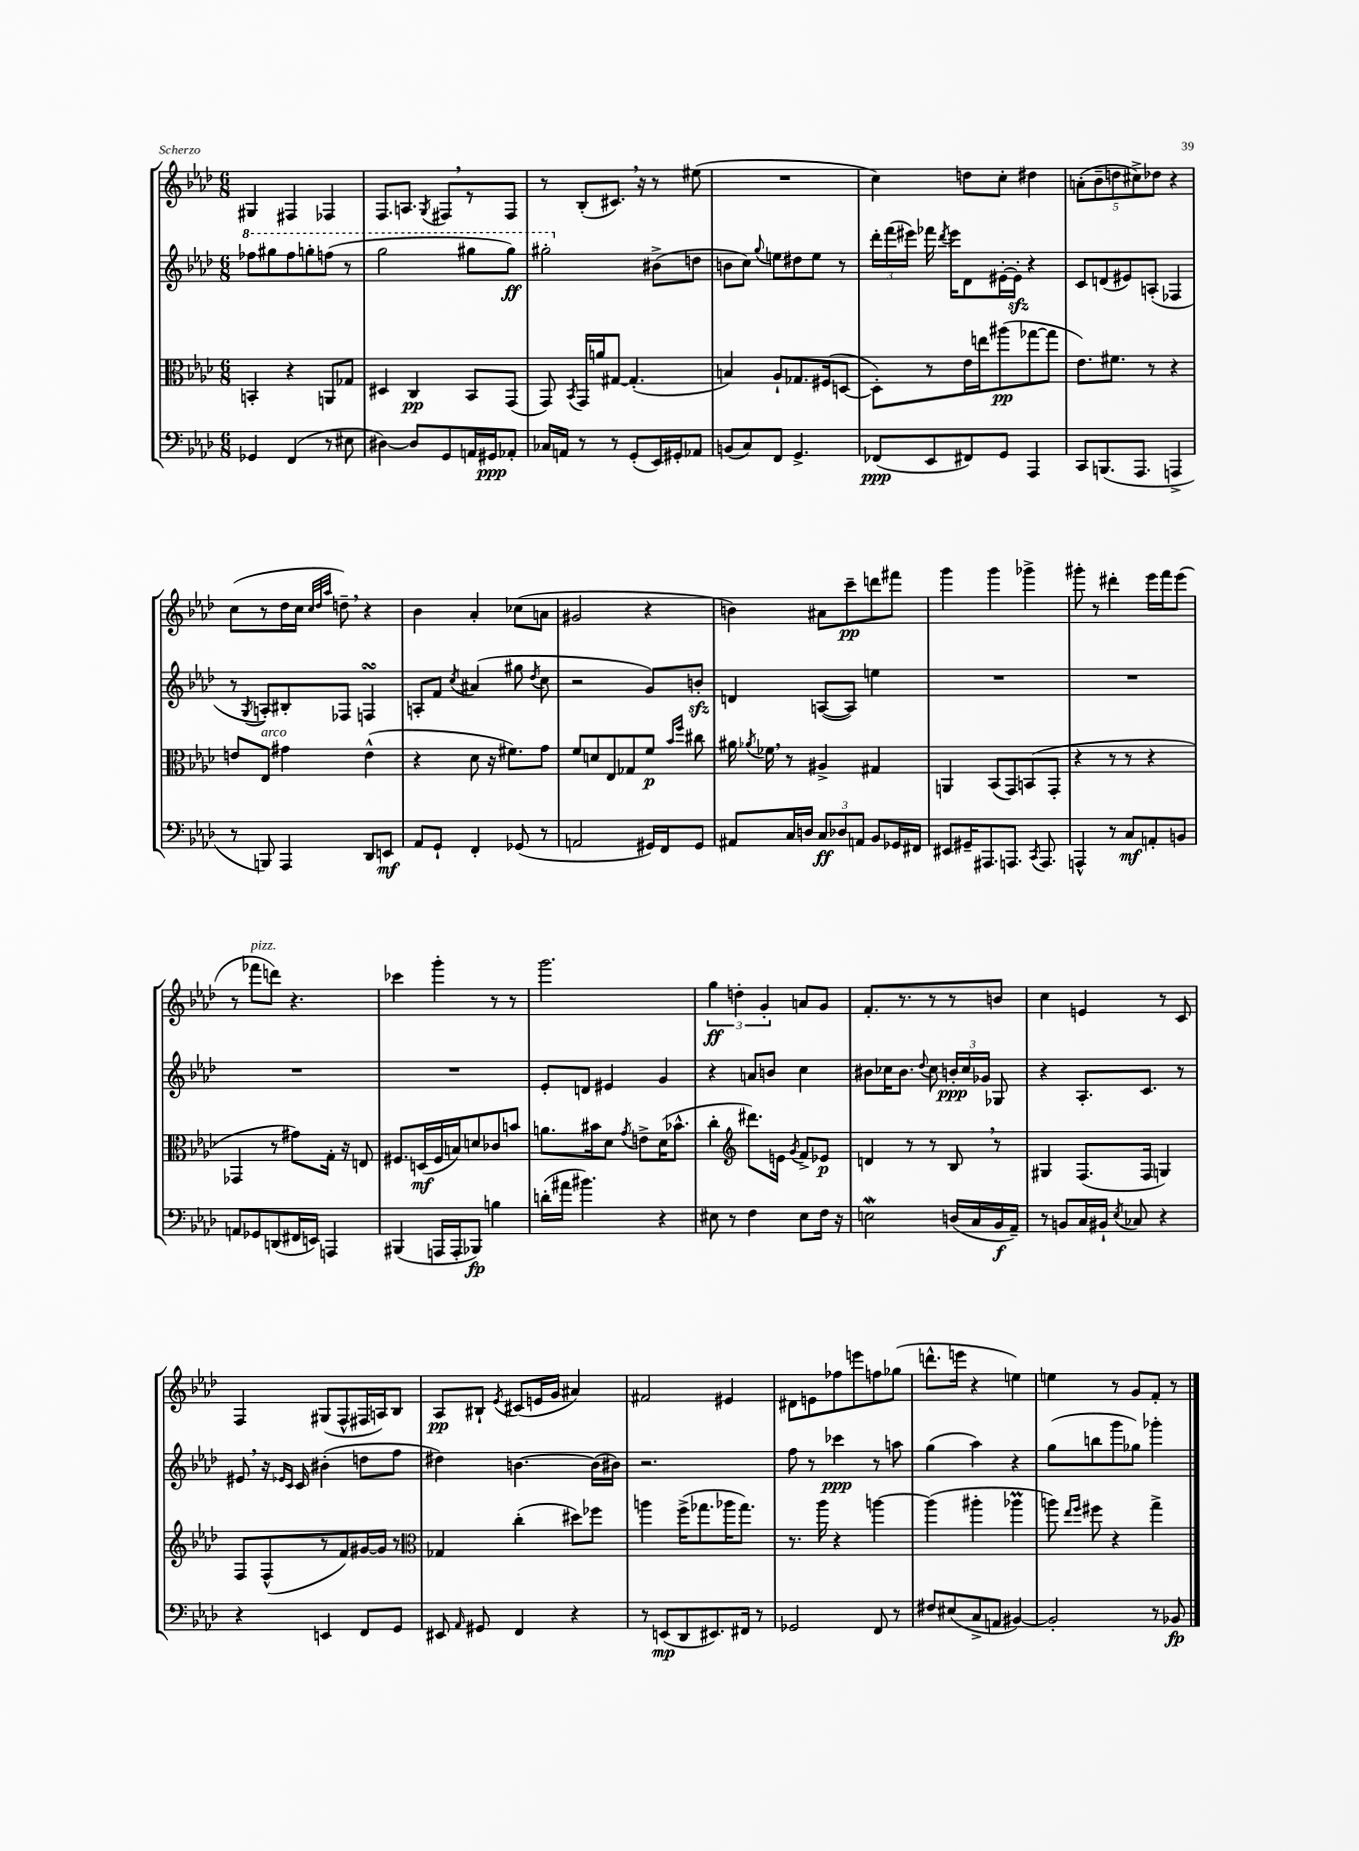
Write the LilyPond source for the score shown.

<<
\new StaffGroup <<
\new Staff = "s0" {
    \clef treble \key aes \major \numericTimeSignature \time 6/8
    \autoBeamOff gis4 fis4 fes4 |
    f8.[ a8.] \acciaccatura { g8 } fis8[ \breathe r8 fis8] |
    r8 bes8[-.( cis'8.]) \breathe r16 r8 eis''8( |
    R2. |
    c''4) d''8[ c''8]-. dis''4 |
    \tuplet 5/4 { a'8[-.( bes'8-- d''8 cis''8->) des''8] } r4 |
    c''8[( r8 des''16 c''16] \grace { c''32[ des''32 aes''32] } d''8--) \breathe r4 |
    bes'4 aes'4-. ces''8[( a'8] |
    gis'2 r4 |
    b'4) ais'8[ c'''8--\pp d'''8 fis'''8] |
    g'''4 g'''4 ges'''4-> |
    gis'''8-. r8 dis'''4-. ees'''16[ f'''16 ees'''8]( |
    r8 fes'''8[^\markup { \italic "pizz." } d'''8]) r4. |
    ces'''4 g'''4-. r8 r8 |
    g'''2. |
    \tuplet 3/2 { g''4\ff d''4-. g'4-. } a'8[ g'8] |
    f'8.[-. r8. r8 r8 b'8] |
    c''4 e'4 r8 c'8 |
    f4 gis8[( f8-^ fis16 a16) bes8] |
    aes8[\pp bis8]-! \acciaccatura { ees'8 } cis'8[( e'16 g'16] ais'4) |
    fis'2 eis'4 |
    dis'8[ e'8 fes''8 e'''8 f''8 ges''8]( |
    d'''8.[-^ e'''16] r4 e''4) |
    e''4 r8 g'8[ f'8]-. r8 \bar "|." |
}
\new Staff = "s1" {
    \clef treble \key aes \major \numericTimeSignature \time 6/8
    \autoBeamOff \ottava #1 fes'''8[ gis'''8 fes'''8 g'''8-. f'''8]( r8 |
    g'''2 gis'''8[ gis'''8]\ff) |
    gis'''2-. \ottava #0 bis'8[->( d''8] |
    b'8[ c''8]) \appoggiatura { g''8 } e''8[ dis''8 e''8] r8 |
    \tuplet 3/2 { des'''16[-. f'''16( eis'''16]) } fes'''16 \acciaccatura { des'''8 } eis'''16[ des'8 eis'16~-. eis'16]-.\sfz r4 |
    c'8[ d'8( eis'8) a8]-.( fes4 |
    r8 \acciaccatura { g8 } a8[-.) bis8-. fes8] f4\turn |
    a8[-. f'8] \acciaccatura { c''8 } ais'4( gis''8 \acciaccatura { des''8 } c''8 |
    r2 g'8[) b'8]-.\sfz |
    d'4 a8[~( a8]) e''4 |
    R2. |
    R2. |
    R2. |
    R2. |
    ees'8[-. d'8] eis'4 g'4 |
    r4 a'8[ b'8] c''4 |
    bis'8[ ces''16 bis'8.] \appoggiatura { des''8 } ces''8 \tuplet 3/2 { b'16[-.\ppp ces''16 ges'16] } ges8 |
    r4 aes8.[-. c'8.] r8 |
    eis'8 \breathe r16 \grace { ees'16[ c'16] } c'16 bis'4-.( d''8[ f''8] |
    dis''4) b'4.~ b'16[( bis'16]) |
    r2. |
    f''8 r8 ces'''4\ppp r8 a''8 |
    g''4( aes''4) r4 |
    g''8[( b''8 g'''8 ges''8]) ges'''4-. \bar "|." |
}
\new Staff = "s2" {
    \clef alto \key aes \major \numericTimeSignature \time 6/8
    \autoBeamOff b,4-. r4 a,8[ ges8] |
    dis4 c4\pp bes,8[ g,8]( |
    g,8) \acciaccatura { bes,8 } g,16[ a'16 gis8]~ gis4.-.( |
    b4) aes8[-! ges8. fis16( d8]~ |
    d8[-.) r8 ees'16 e''16 ais''8\pp( ges''8~ ges''8] |
    ees'8.[) fis'8.] r8 r4 |
    e'8[ ees8]^\markup { \italic "arco" } gis'4 e'4-^( |
    r4 des'8 r16 fis'8.[) g'8] |
    f'8[ d'8 ees8 ges8 f'8]\p \grace { bes'16[ f''16] } cis''8 |
    ais'16 \acciaccatura { aes'8 } fes'16 \breathe r8 ais4-> gis4 |
    a,4 bes,8[( g,8) b,8( g,8]-. |
    r4 r8 r8 r4 |
    ges,4 r8 gis'8[) g16]-. r16 e8 |
    fis8.[ d16\mf( fis16 b16) d'8 ces'8 b'8] |
    a'8.[ bis'16 des'8] \acciaccatura { g'8 } e'8[-> des'16( bes'8.]-^ |
    c''4-. \clef treble dis'''8.[) e'16] \acciaccatura { g'8 } f'8[-> ees'8]\p |
    d'4 r8 r8 bes8 \breathe r8 |
    gis4 f8.[( f16] g4) |
    f8[ f8-^( r8 f'8) gis'16~ gis'16] r8 |
    \clef alto ges4 c''4-.( dis''8[) fes''8] |
    a''4 f''16[->( ges''8. aes''16 ges''8.]) |
    r8. aes''16 r4 a''4~ |
    a''4( ais''4-. aes''4\prall |
    a''8) \grace { ees''16[ f''16] } fis''8 r4 g''4-> \bar "|." |
}
\new Staff = "s3" {
    \clef bass \key aes \major \numericTimeSignature \time 6/8
    \autoBeamOff ges,4 f,4( r8 eis8 |
    dis4~) dis8[ g,8 a,16 gis,16\ppp aes,8]-. |
    ces16[ a,16] r8 r8 g,8[-.( ees,16) gis,16-. aes,8] |
    b,8[( c8) f,8] g,4.-> |
    fes,8[\ppp( ees,8 fis,8) g,8] aes,,4 |
    c,8[ b,,8.( aes,,8.] a,,4-> |
    r8 b,,8) aes,,4 des,8[ e,8]\mf |
    aes,8[ g,8]-! f,4-. ges,8( r8 |
    a,2 gis,16[) f,16 gis,8] |
    ais,8[ c16 d16] \tuplet 3/2 { c8[\ff des8 a,8] } bes,8[ ges,16 fis,16] |
    eis,8[ gis,16-- ais,,8. a,,8.] \acciaccatura { c,8 } a,,8. |
    a,,4-^ r8 c8[\mf a,8-. b,8] |
    a,8[ ges,8 d,8( fis,16 e,16]) a,,4 |
    bis,,4( a,,16[ a,,16-. bes,,8]\fp) b4 |
    d'16[-.( ais'16] bis'4.) r4 |
    eis8 r8 f4 eis8[ f16] r16 |
    e2\mordent d16[( c16 bes,16\f aes,16]--) |
    r8 b,8[ c16 bis,16]-! \acciaccatura { ees8 } ces8 r4 |
    r4 e,4 f,8[ g,8] |
    eis,8 \grace { aes,16 } gis,8 f,4 r4 |
    r8 e,8[\mp( des,8 eis,8.) fis,16] r8 |
    ges,2 f,8 r8 |
    fis8[ eis8( c8-> a,8] bis,4~) |
    bis,2-. r8 bes,8\fp \bar "|." |
}
>>
>>
\layout { \context { \Score \remove "Bar_number_engraver" } }
